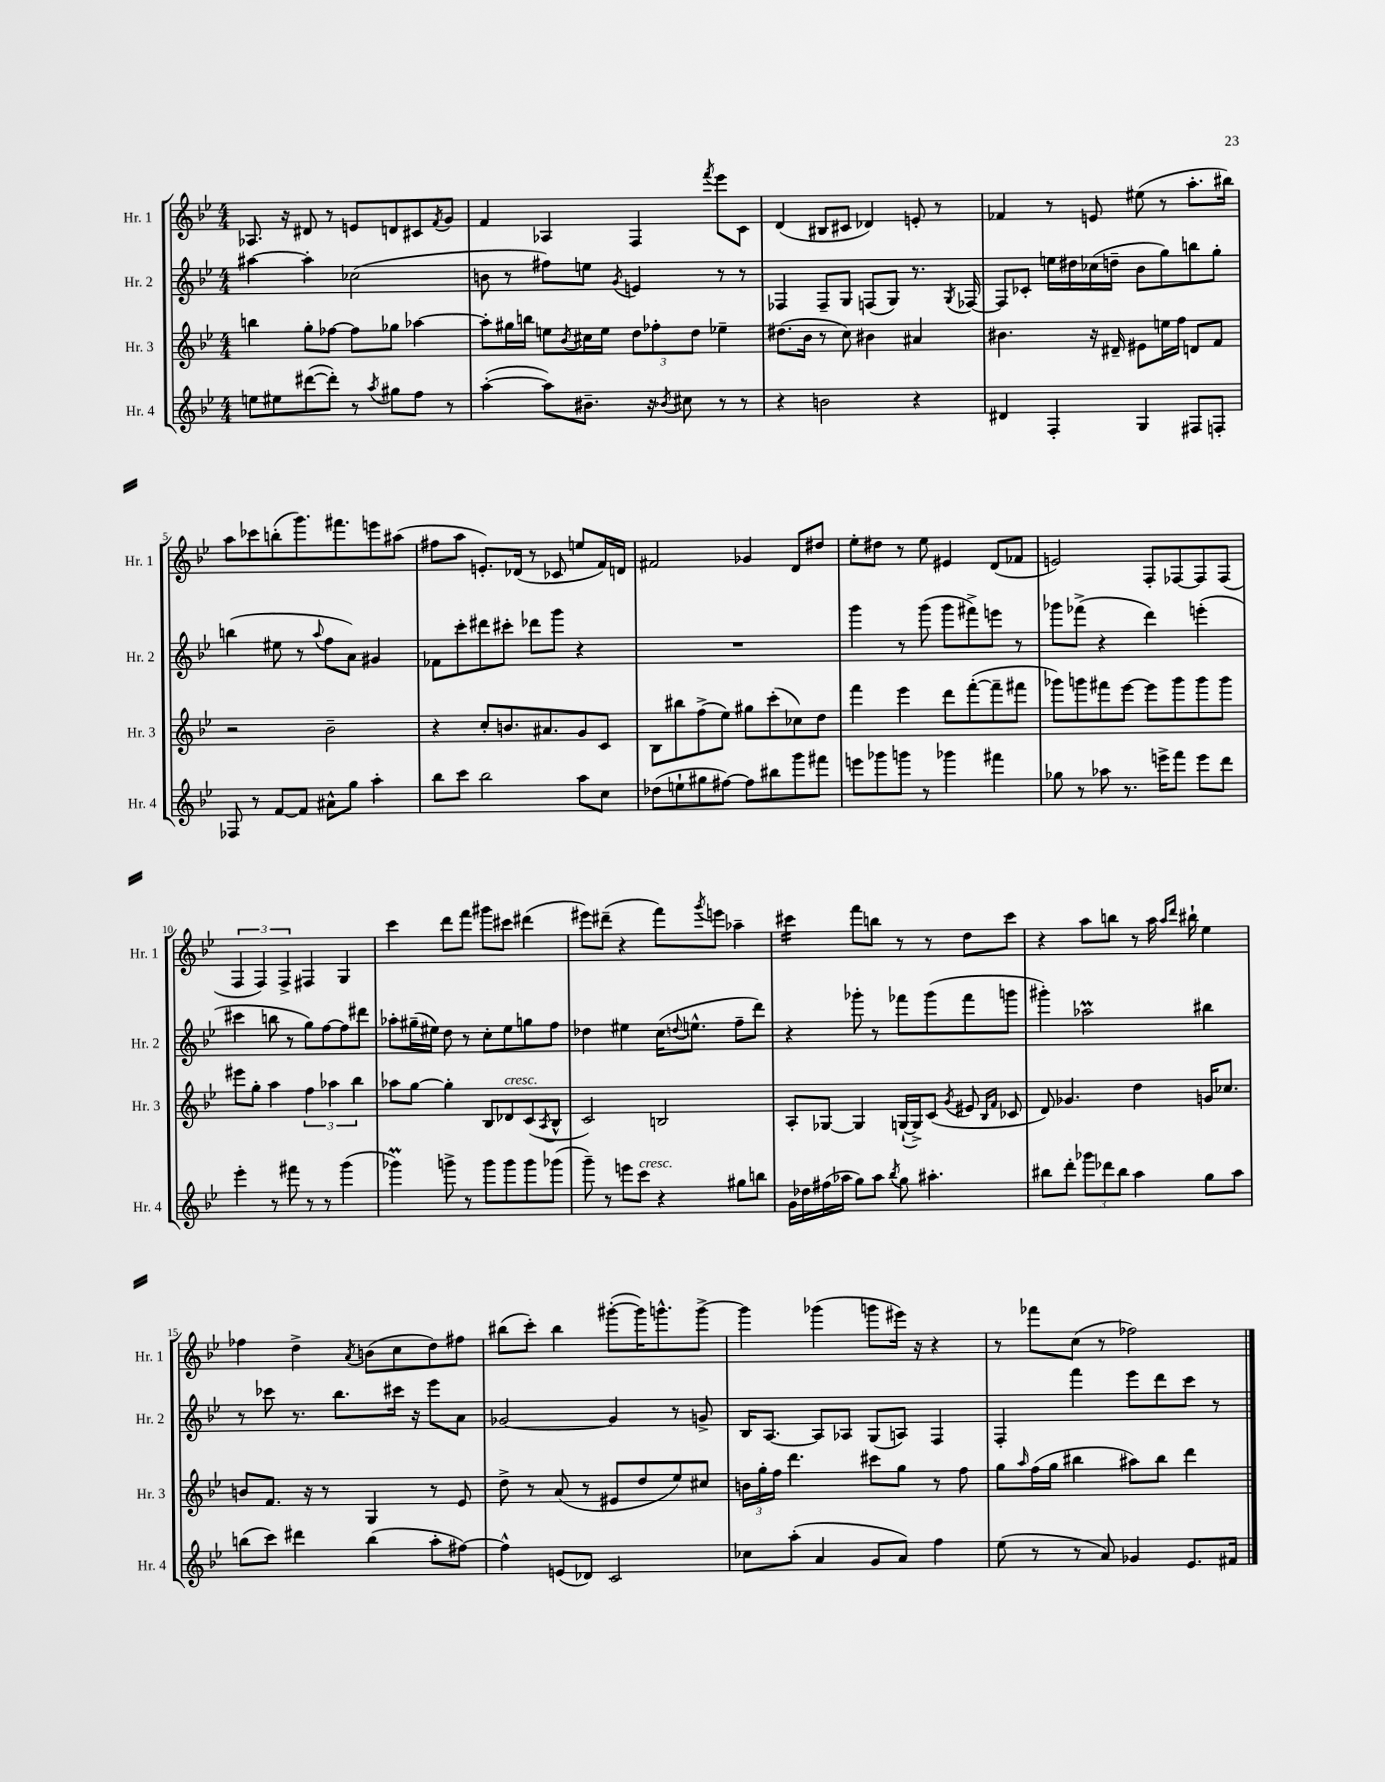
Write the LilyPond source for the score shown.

<<
\new StaffGroup <<
\new Staff = "s0" \with { instrumentName = "Hr. 1" shortInstrumentName = "Hr. 1" } {
    \clef treble \key bes \major \numericTimeSignature \time 4/4
    aes8. r16 dis'8 r8 e'8 d'8 cis'8 \acciaccatura { f'8 } g'8 |
    f'4 aes4 f4 \acciaccatura { f'''8 } ees'''8 c'8 |
    d'4( bis8 cis'8 des'4) e'8-. r8 |
    fes'4 r8 e'8 eis''8( r8 a''8.-. bis''16) |
    a''8 ces'''8 b''8-.( g'''8.) fis'''8. e'''8 ais''8( |
    fis''8 a''8 e'8.-.) des'16( r8 ces'8 e''8 f'16) d'16 |
    fis'2 ges'4 d'8 dis''8 |
    ees''8-. dis''8 r8 ees''8 eis'4 d'8( fes'8 |
    e'2) f8-. fes8~ fes8 fes8( |
    \tuplet 3/2 { f4 f4) f4-> } fis4 g4 |
    c'''4 d'''8 f'''8 gis'''8 cis'''8 dis'''4( |
    eis'''8) dis'''8--( r4 f'''8) \acciaccatura { g'''8 } e'''8 aes''4-- |
    cis'''4:16 f'''8 b''8 r8 r8 d''8 cis'''8 |
    r4 a''8 b''8 r8 a''16 \grace { a''16 d'''16 } bis''16-! ees''4 |
    fes''4 d''4-> \acciaccatura { a'8 } b'8( c''8 d''8) fis''8 |
    bis''8( c'''8-.) bis''4 gis'''8~-.( gis'''16) g'''8.-^ g'''8~-> |
    g'''4 ges'''4( g'''8 eis'''16) r16 r4 |
    r8 fes'''8 c''8( r8 fes''2) \bar "|." |
}
\new Staff = "s1" \with { instrumentName = "Hr. 2" shortInstrumentName = "Hr. 2" } {
    \clef treble \key bes \major \numericTimeSignature \time 4/4
    ais''4~ ais''4-. ces''2( |
    b'8 r8 fis''8) e''8 \acciaccatura { g'8 } e'4 r8 r8 |
    fes4 fes8-- g8 f8( g8) r8. \acciaccatura { g8 } fes16~ |
    fes8 ces'8-. e''16 dis''16 ces''16( d''16-- bes'8 g''8) b''8 g''8-. |
    b''4( eis''8 r8 \appoggiatura { a''8 } f''8 a'8) gis'4 |
    fes'8 c'''8-. dis'''8 cis'''8-. des'''8 g'''8 r4 |
    R1 |
    g'''4 r8 g'''8( g'''8 fis'''8->) e'''8 r8 |
    ges'''8 fes'''8->( r4 d'''4) e'''4-.( |
    cis'''4 b''8 r8 g''8) f''8~ f''8 dis'''8 |
    aes''8-. gis''16--( eis''16) d''8 r8 c''8-. eis''8 g''8 f''8 |
    des''4 eis''4 c''16( \appoggiatura { d''8 } e''8.-^ f''8-- d'''8) |
    r4 ges'''8-. r8 fes'''8 ges'''8( fes'''8 g'''8 |
    gis'''4-.) aes''2\prall bis''4 |
    r8 ces'''8 r8. bes''8. cis'''16 r16 ees'''8 a'8 |
    ges'2~ ges'4 r8 g'8-> |
    bes16 a8.~ a8 aes8 g8( a8) f4 |
    f4-. f'''4 ees'''8 d'''8 c'''8 r8 \bar "|." |
}
\new Staff = "s2" \with { instrumentName = "Hr. 3" shortInstrumentName = "Hr. 3" } {
    \clef treble \key bes \major \numericTimeSignature \time 4/4
    b''4 g''8-. fes''8~ fes''8 ges''8 aes''4~ |
    aes''8-. gis''16 b''16 e''8 \acciaccatura { bes'8 } cis''16 e''16 \tuplet 3/2 { d''8 fes''8-. d''8 } ees''4-- |
    dis''8.( bes'16 r8 c''8) bis'4 ais'4 |
    bis'4. r16 dis'16-- eis'8 e''16 f''16 d'8 f'8 |
    r2 bes'2-- |
    r4 c''8-. b'8. ais'8. g'8 c'8 |
    bes8 bis''8 f''8->( ees''8) gis''8 c'''8-.( ces''8) d''8 |
    f'''4 ees'''4 d'''8 f'''8~-.( f'''8-- fis'''8 |
    ges'''8) g'''8 fis'''8 ees'''8~ ees'''8 g'''8 g'''8 g'''8 |
    eis'''8 g''8-. a''4 \tuplet 3/2 { f''4 aes''4 bes''4 } |
    aes''8 g''8~ g''4-. bes8 des'8^\markup { \italic "cresc." } c'8( \acciaccatura { a8 } bes8-^ |
    c'2) b2 |
    a8-. ges8~ ges4 g16~-!( g16->) c'8( \acciaccatura { g'8 } eis'8 \grace { bes16 f'16 } ces'8 |
    d'8) ges'4. d''4 g'16 ces''8. |
    b'8 f'8. r16 r8 g4 r8 ees'8 |
    d''8-> r8 a'8( r8 eis'8 d''8 ees''8) cis''8 |
    \tuplet 3/2 { b'16 g''16-. f''16 } d'''4. cis'''8 g''8 r8 f''8 |
    g''8 \grace { a''16 } f''16( g''16 bis''4 ais''8) bis''8 d'''4 \bar "|." |
}
\new Staff = "s3" \with { instrumentName = "Hr. 4" shortInstrumentName = "Hr. 4" } {
    \clef treble \key bes \major \numericTimeSignature \time 4/4
    e''8 eis''8 dis'''8~( dis'''8-.) r8 \acciaccatura { a''8 } gis''8 f''8 r8 |
    a''4~-.( a''8) bis'8.-- r16 \acciaccatura { bes'8 } cis''8 r8 r8 |
    r4 b'2 r4 |
    dis'4 f4-. g4 fis8 f8-. |
    fes8 r8 f'8~ f'8 ais'8-^ g''8 a''4-. |
    bes''8 c'''8 bes''2 a''8 c''8 |
    des''8( e''8-! gis''8 fis''8~) fis''8 bis''8 g'''8 fis'''8 |
    e'''8 ges'''8 g'''8 r8 ges'''4 fis'''4 |
    ges''8 r8 aes''8 r8. e'''16-> f'''8 e'''8 d'''8 |
    ees'''4-. r8 fis'''8 r8 r8 g'''4( |
    ges'''4\prall) g'''8-> r8 g'''8 g'''8 g'''8 ges'''8( |
    g'''8--) r8 e'''8 c'''8^\markup { \italic "cresc." } r4 gis''8 b''8 |
    g'16 des''16 fis''16( aes''16 g''8) aes''8 \acciaccatura { bes''8 } g''8 ais''4.-. |
    bis''8 d'''8-. \tuplet 3/2 { ges'''8 des'''8 bis''8 } a''4 g''8 a''8 |
    b''8( c'''8) dis'''4 b''4( a''8-. fis''8~) |
    fis''4-^ e'8( des'8) c'2 |
    ces''8 a''8-.( a'4 g'8 a'8) f''4 |
    ees''8( r8 r8 a'8) ges'4 ees'8. fis'16 \bar "|." |
}
>>
>>
